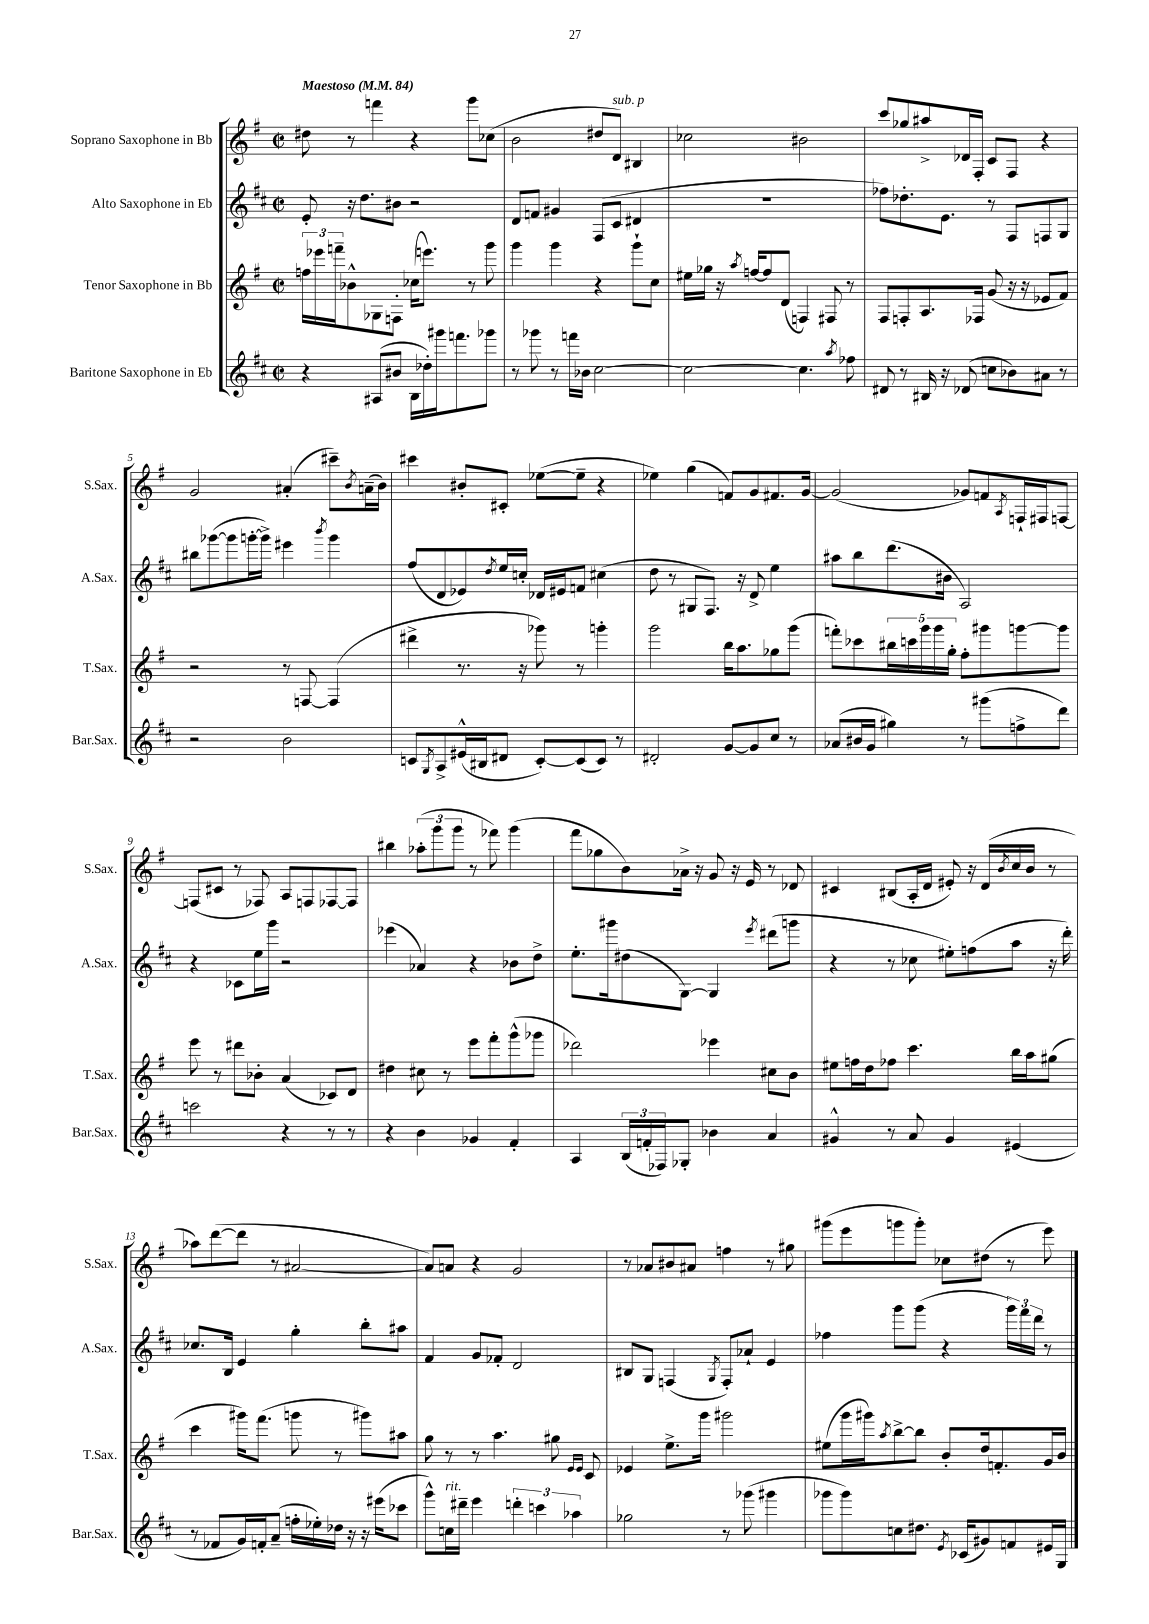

**kern	**kern	**kern	**kern
*part4	*part3	*part2	*part1
*staff4	*staff3	*staff2	*staff1
*I"Baritone Saxophone in Eb	*I"Tenor Saxophone in Bb	*I"Alto Saxophone in Eb	*I"Soprano Saxophone in Bb
*I'Bar.Sax.	*I'T.Sax.	*I'A.Sax.	*I'S.Sax.
*clefG2	*clefG2	*clefG2	*clefG2
*k[f#c#]	*k[f#]	*k[f#c#]	*k[f#]
*M2/2	*M2/2	*M2/2	*M2/2
*met(c|)	*met(c|)	*met(c|)	*met(c|)
*MM84	*MM84	*MM84	*MM84
=1	=1	=1	=1
!	!	!	!LO:TX:a:B:t=Maestoso
4r	24ffn\LL	8e'/	8dd#X\
.	24eee-X\	.	.
.	24fffn~\J	.	.
.	8b-X^^\	16r	8r
.	.	8.dd\L	.
(8A#X/L	8G-X\	.	4fffn\
8b#X/J	8Fn'\J	8b#X\J	.
16B\LL	(16cc-X\KL	2r	4r
16dd-X'\)	8.eeen\J)	.	.
16ggg#X\J	.	.	.
8.fffn\	.	.	.
.	8r	.	8ggg\L
8ggg-X\J	8ggg\	.	(8cc-X\J
=2	=2	=2	=2
8r	4ggg\	8d/L	2b\
8ggg-X\	.	8fn/J	.
8r	4ggg\	4g#X/	.
16fffn\LL	.	.	.
16b-X\JJ	.	.	.
[2cc#\	4r	(8F#/L	8dd#X/L
!	!	!	!LO:TX:a:i:t=sub. p
.	.	8c#/J	8d/J)
.	8ggg`\L	4d#X/	4B#X/
.	8cc\J	.	.
=3	=3	=3	=3
2cc#\_	16ee#X\LL	1r	2cc-X\
.	16gg-X\JJ	.	.
.	16r	.	.
.	8qaa/	.	.
.	[16ffn/KL	.	.
.	8ff/]	.	.
.	(8d/J	.	.
4.cc#\]	4Fn/)	.	2b#X\
.	8F#X/	.	.
8qaa/	.	.	.
8ff-X\	8r	.	.
=4	=4	=4	=4
8d#X/	8F#/L	8ff-X\L)	8ccc/L
8r	8Fn'/	8.dd-X'\	8gg-X/
16B#X/	8.A/	.	8aa#X^/
16r	.	8.e\J	.
(8d-X/	.	.	16d-X/L
.	16F-X/Jk	.	16F#'/JJ
8ccn\L	(8g/	8r	8c/L
8b-X\)	16r	8F#/L	8F#/J
.	16r	.	.
8a#X\J	8e-X/L	8Fn/	4r
8r	8f#/J)	8G/J	.
!!LO:LB:g=z
=5	=5	=5	=5
2r	2r	8bb#X\L	2g/
.	.	([8ggg-X\	.
.	.	8ggg-\]	.
.	.	[16gggn'\L	.
.	.	16ggg^\JJ])	.
2b\	8r	4eee#X\	(4a#X'/
.	[8Fn/	.	.
.	.	8qbbb/	.
.	(4F/]	4ggg\	8ccc#X~\L)
.	.	.	8qb/
.	.	.	(16an~\L
.	.	.	16b\JJ)
=6	=6	=6	=6
8cn/L	4ddd#X^\	(8ff#/L	4ccc#X\
8qG/	.	.	.
8A^/	.	8d/	.
(16e#X^^/L	8.r	8e-X/)	8b#X'/L
16B#X/J	.	.	.
.	.	8qdd/	.
8d#X/J	.	16ee/L	8c#X'/J
.	16r	16ccn'/JJ	.
[8c'/L)	8ggg-X\)	16d-X/LL	([8ee-X\L
.	.	16e#X/J	.
(8c/]	8r	8fn/J	8ee-~\J]
8c/J)	4gggn'\	(4cc#X\	4r
8r	.	.	.
=7	=7	=7	=7
2d#X'/	2ggg\	8dd\	4ee-X\)
.	.	8r	.
.	.	8G#X/L	(4gg\
.	.	8.F#/J)	.
[8g/L	16bb\KL	.	8fn/L)
.	8.aa\	16r	.
8g/]	.	8d^/	8g/
8cc#/J	8gg-X\	4ee\	8.f#X/
8r	(8ggg\J	.	.
.	.	.	[16g/Jk
=8	=8	=8	=8
(8a-X/L	8fffn'\L)	8aa#X\L	(2g/]
16b#X/L	8ccc-X\	8bb\	.
16g/JJ	.	.	.
4gg#X\)	20bb#X\L	(8.ddd\	.
.	20cccn\	.	.
.	20ggg\	.	.
.	20ggg\	.	.
.	.	16b#X\Jk	.
.	20gg'\JJ	.	.
8r	8ff#'\L	2A/)	8g-X/L)
(8ggg#X\L	8ggg#X\	.	8fn/
.	.	.	8qA/
8ffn^\	[8gggn\	.	16Fn`/L
.	.	.	16F#X/J
8ddd\J)	8ggg\J]	.	[8Fn/J
!!LO:LB:g=z
=9	=9	=9	=9
2cccn\	8eee\	4r	(8Fn/L]
.	8r	.	8c#X/J
.	8ddd#X\L	8c-X\L	8r
.	8b-X'\J	16ee\L	8F-X/)
.	.	16ggg\JJ	.
4r	(4a/	2r	8A/L
.	.	.	8Fn/
8r	8c-X/L)	.	[8F-X/
8r	8d/J	.	8F-/J]
=10	=10	=10	=10
4r	4dd#X\	(4eee-X\	4bb#X\
4b\	8cc#X\	4a-X/)	(12aa-X'\L
.	.	.	12ggg\
.	8r	.	.
.	.	.	12ggg\J
4g-X/	8eee\L	4r	8r
.	8fff#'\	.	8fff-X\)
4f#'/	(8ggg^^\	8b-X\L	(4ggg\
.	8ggg-X\J	8dd^\J	.
=11	=11	=11	=11
4A/	2ddd-X\)	8.ee'\L	8fff#\L
.	.	.	8gg-X\
.	.	16ggg#X\k	.
(24B/LL	.	(8dd#X\	8b\)
24fn'/	.	.	.
24F-X/J)	.	.	.
8G-X'/J	.	[8G\J)	16a-X^\Jk
.	.	.	16r
4b-X\	4eee-X\	4G/]	8g/
.	.	.	16r
.	.	.	16e/
.	.	8qeee/	.
4a/	8cc#X\L	(8ddd#X\L	8r
.	8b\J	8gggn\J	8d-X/
=12	=12	=12	=12
4g#X^^/	8ee#X\L	4r	4c#X/
.	16ffn\L	.	.
.	16dd\J	.	.
8r	8ff-X\J	8r	(8B#X/L
8a/	4.ccc\	8cc-X\	16A'/L
.	.	.	16d/JJ
4g#/	.	8ee#X'\L)	8e#X'/)
.	.	(8ffn\	16r
.	.	.	(16d/LL
.	.	.	8qb/
(4e#X/	16bb\LL	8aa\J	16cc/
.	16aa\J	.	16b/JJ
.	(8gg#X\J	16r	8r
.	.	16ddd'\)	.
!!LO:LB:g=z
=13	=13	=13	=13
8r	4ccc\	8.cc-X/L	8aa-X\L)
8f-X/L	.	.	([8ddd\
.	.	16B/Jk	.
16g/L)	16ggg#X\KL)	4e/	8ddd\J]
16fn'/J	(8.fff#\J	.	.
(8a~/J	.	.	8r
16ffn'\LL	8gggn\	4gg'\	[2a#X/
16ee-X'\)	.	.	.
16dd-X\JJ	8r	.	.
16r	.	.	.
16r	8ggg#X\L)	8bb'\L	.
(16eee#X\KL	.	.	.
8ccc-X\J	8aa#X\J	8aa#X\J	.
=14	=14	=14	=14
8ggg^^\L)	8gg\	4f#/	8a#/L])
!LO:TX:a:i:t=rit.	!	!	!
16ccn\L	8r	.	8an/J
16ddd#X~\JJ	.	.	.
4eee\	8r	8g/L	4r
.	4.aa\	8f-X'/J	.
6dddn'\	.	2d/	2g/
6cccn\	.	.	.
.	8gg#X\	.	.
6aa-X\	.	.	.
.	16qqe/LL	.	.
.	16qqe/JJ	.	.
.	8c/	.	.
=15	=15	=15	=15
2gg-X\	4e-X/	8B#X/L	8r
.	.	8G/J	8a-X/L
.	8.ee^\L	(4Fn/	8b#X/
.	.	.	8a#X/J
.	16ggg\Jk	.	.
.	.	8qG/	.
8r	2ggg#X\	8F'/L)	4ffn\
(8ggg-X\	.	8a-X`/J	.
4ggg#X\	.	4e/	8r
.	.	.	8gg#X\
=16	=16	=16	=16
8ggg-X\L	(8ee#X\L	4ff-X\	(8ggg#X\L
8ggg-\)	16ggg\L	.	8eee\
.	16ggg#X\J)	.	.
.	8qaa/	.	.
8ccn\	[8bb^\	8ggg\L	8gggn\
8.dd#X\J	8bb\J]	(8ggg\J	8ggg'\J)
.	8b'/L	4r	8cc-X\L
8qe/	.	.	.
(16c-X/KL	.	.	.
8g#X/)	16dd/k	.	(8dd#X\J
.	8.fn'/	.	.
8fn/	.	24ggg\LL)	8r
.	.	24fff#\	.
.	.	24ddd\JJ	.
16e#X/L	16g/L	8r	8eee\)
16G/JJ	16b/JJ	.	.
==	==	==	==
*-	*-	*-	*-
